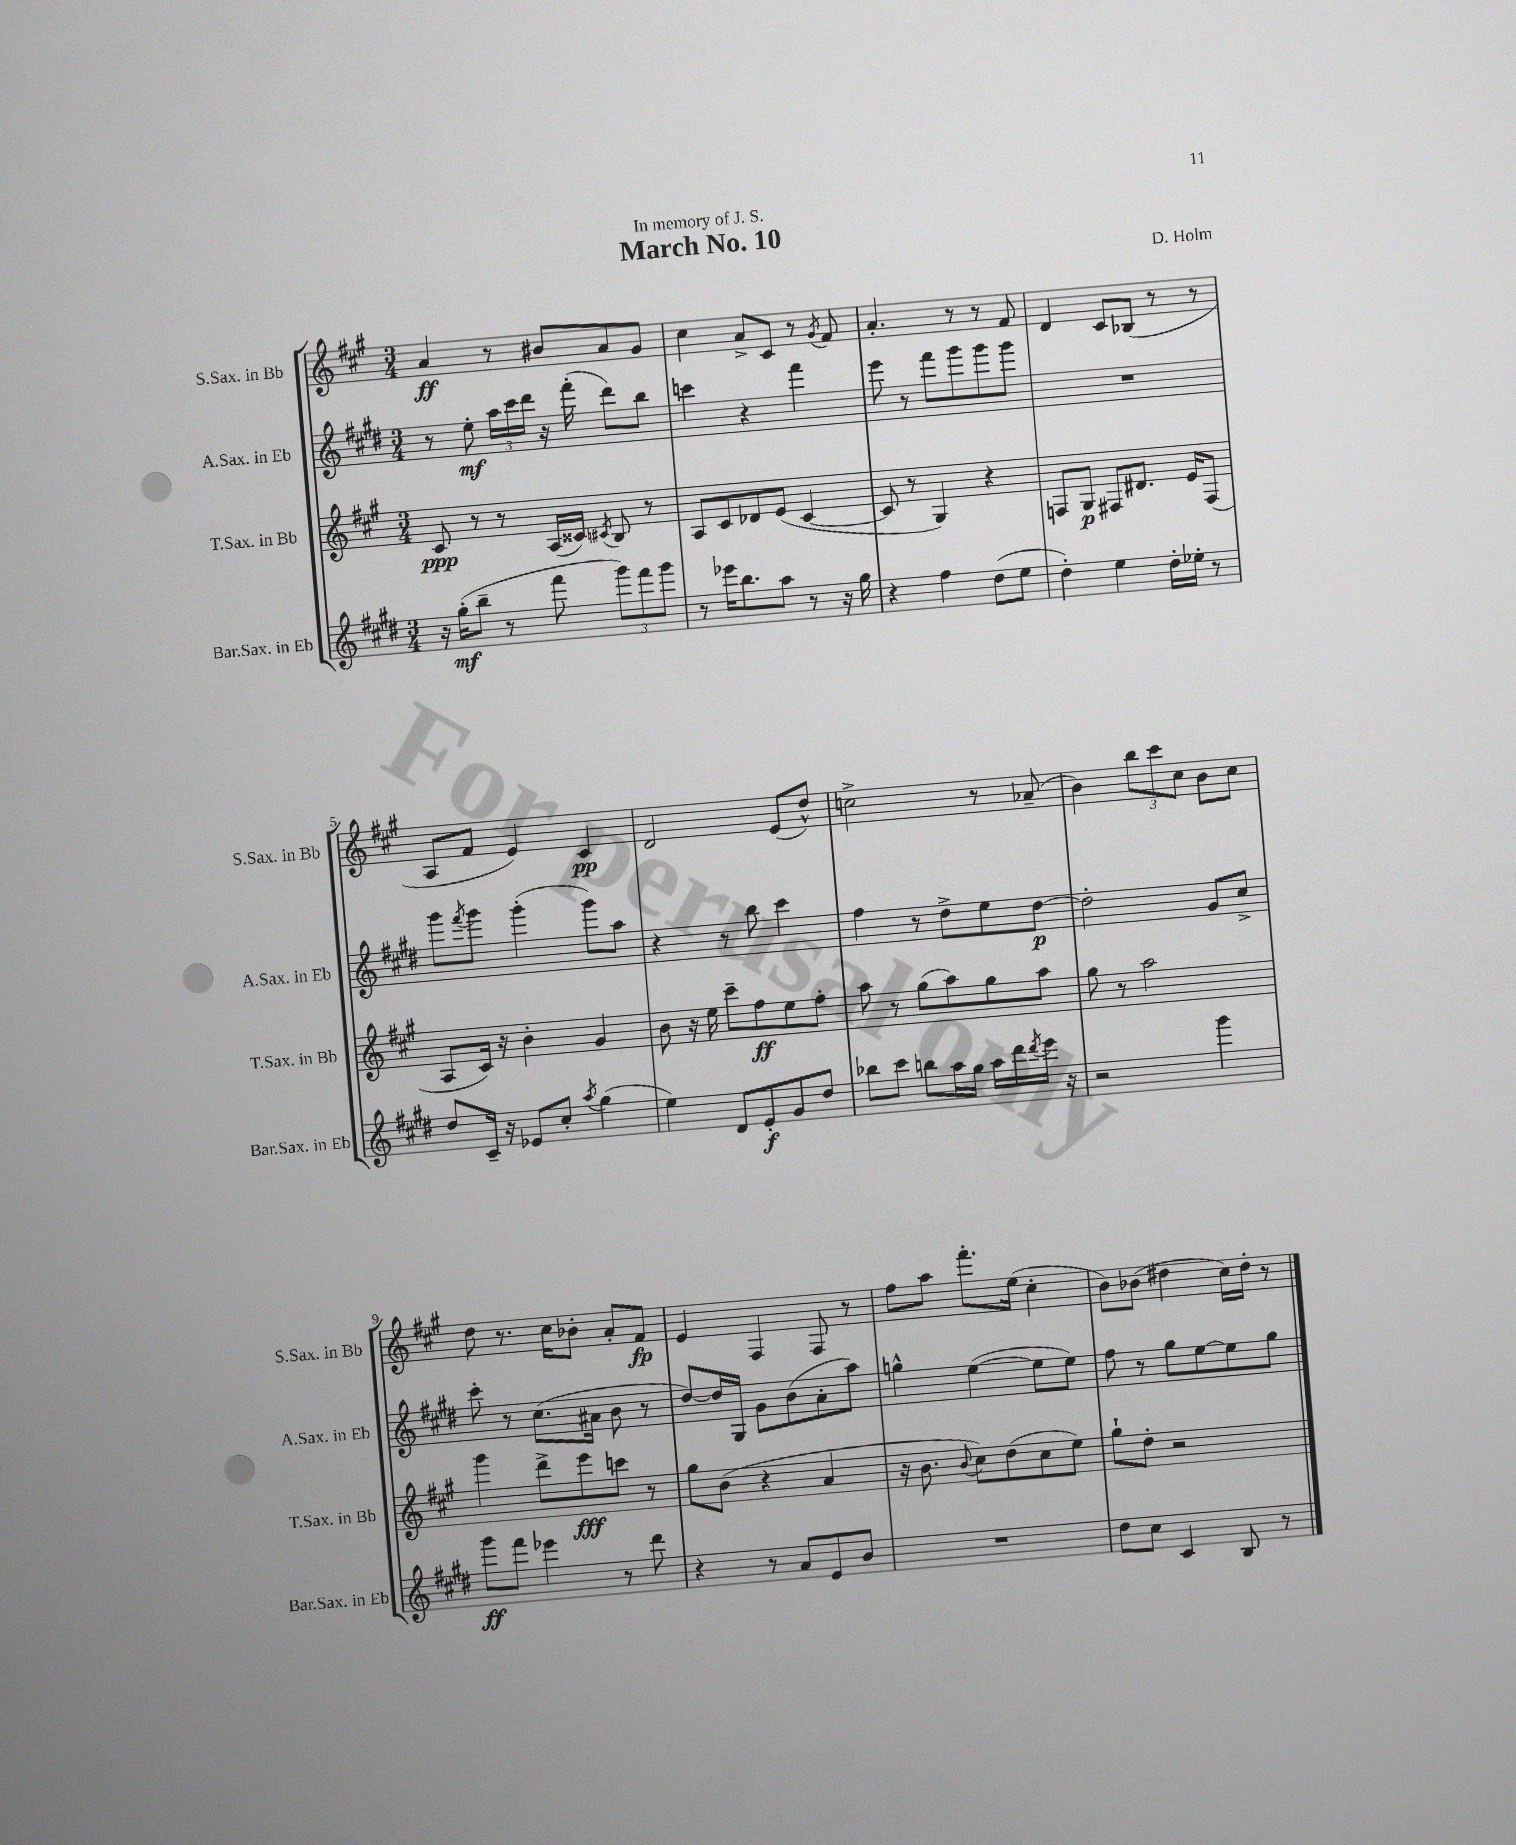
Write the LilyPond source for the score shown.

\header { title = "March No. 10" composer = "D. Holm" dedication = "In memory of J. S." }
<<
\new StaffGroup <<
\new Staff = "s0" \with { instrumentName = "S.Sax. in Bb" shortInstrumentName = "S.Sax. in Bb" } {
    \clef treble \key a \major \numericTimeSignature \time 3/4
    a'4\ff r8 bis'8 a'8 gis'8 |
    cis''4 a'8-> cis'8 r8 \acciaccatura { gis'8 } fis'8 |
    a'4.-. r8 r8 fis'8 |
    d'4 cis'8 bes8( r8 r8 |
    a8 fis'8 e'4) cis'4\pp |
    d'2 e'8( d''8-^) |
    c''2-> r8 aes'8--( |
    b'4) \tuplet 3/2 { b''8 cis'''8 cis''8 } b'8 cis''8 |
    d''8 r8. cis''16 bes'8-. a'8-. fis'8\fp |
    e'4 fis4 fis8 r8 |
    fis''8 a''8 fis'''8.-. e''16( cis''4-. |
    b'8) bes'8( dis''4 cis''16) dis''16-. r8 \bar "|." |
}
\new Staff = "s1" \with { instrumentName = "A.Sax. in Eb" shortInstrumentName = "A.Sax. in Eb" } {
    \clef treble \key e \major \numericTimeSignature \time 3/4
    r8 e''8-.\mf \tuplet 3/2 { a''16 cis'''16 dis'''16 } r16 fis'''16-.( dis'''8) b''8 |
    c'''4 r4 fis'''4 |
    e'''8 r8 fis'''8 gis'''8 gis'''8 gis'''8 |
    R2. |
    gis'''8 \acciaccatura { fis'''8 } gis'''8 gis'''4-.( gis'''8) a''8 |
    r4 r8 b''8 cis'''4 |
    fis''4 r8 dis''8-> e''8 dis''8~\p |
    dis''2-. gis'8 cis''8-> |
    cis'''8-. r8 cis''8.( ais'16 b'8 r8 |
    dis''8~) dis''16 gis16 gis'8 b'8( a'8-. a''8) |
    g''4-^ e''4~( e''8 e''8) |
    fis''8 r8 gis''8 e''8~ e''8 gis''8 \bar "|." |
}
\new Staff = "s2" \with { instrumentName = "T.Sax. in Bb" shortInstrumentName = "T.Sax. in Bb" } {
    \clef treble \key a \major \numericTimeSignature \time 3/4
    cis'8\ppp r8 r8 a16( cisis'16) \acciaccatura { cis'8 } b8 r8 |
    a8 cis'8 des'8 e'8( cis'4~ |
    cis'8 r8 gis4) r4 |
    f8 gis8\p fis8 dis'8. e'16 fis8( |
    a8 cis'16) r16 b'4-. gis'4 |
    b'8 r16 e''16 cis'''8-- fis''8\ff e''8 fis''8-. |
    a''8 r8 gis''8( a''8) gis''8 a''8 |
    gis''8 r8 a''2 |
    gis'''4 d'''8-> e'''8\fff c'''8 r8 |
    gis''8 b'8( r4 a'4 |
    r16 b'8. \appoggiatura { b'8 } cis''8) d''8( cis''8 e''8) |
    gis''8-! d''8-. r2 \bar "|." |
}
\new Staff = "s3" \with { instrumentName = "Bar.Sax. in Eb" shortInstrumentName = "Bar.Sax. in Eb" } {
    \clef treble \key e \major \numericTimeSignature \time 3/4
    r16 gis''16-.\mf( b''8-- r8 fis'''8 \tuplet 3/2 { gis'''8) fis'''8 gis'''8 } |
    r8 ees'''16 b''8. a''8 r8 r16 gis''16 |
    r4 fis''4 dis''8( e''8 |
    dis''4-.) e''4 dis''16-. ees''16-. r8 |
    dis''8 cis'16-- r16 ees'8 cis''8-. \acciaccatura { a''8 } gis''4( |
    e''4) dis'8 e'8-.\f gis'8 dis''8 |
    bes''8 cis'''8 b''8 a''16 gis''16 a''16 dis'''16 \acciaccatura { dis'''8 } e'''16 r16 |
    r2 gis'''4 |
    gis'''8\ff fis'''8 ees'''4 r8 dis'''8 |
    r4 r8 a'8 e'8 b'8 |
    R2. |
    dis''8 cis''8 cis'4 b8 r8 \bar "|." |
}
>>
>>
